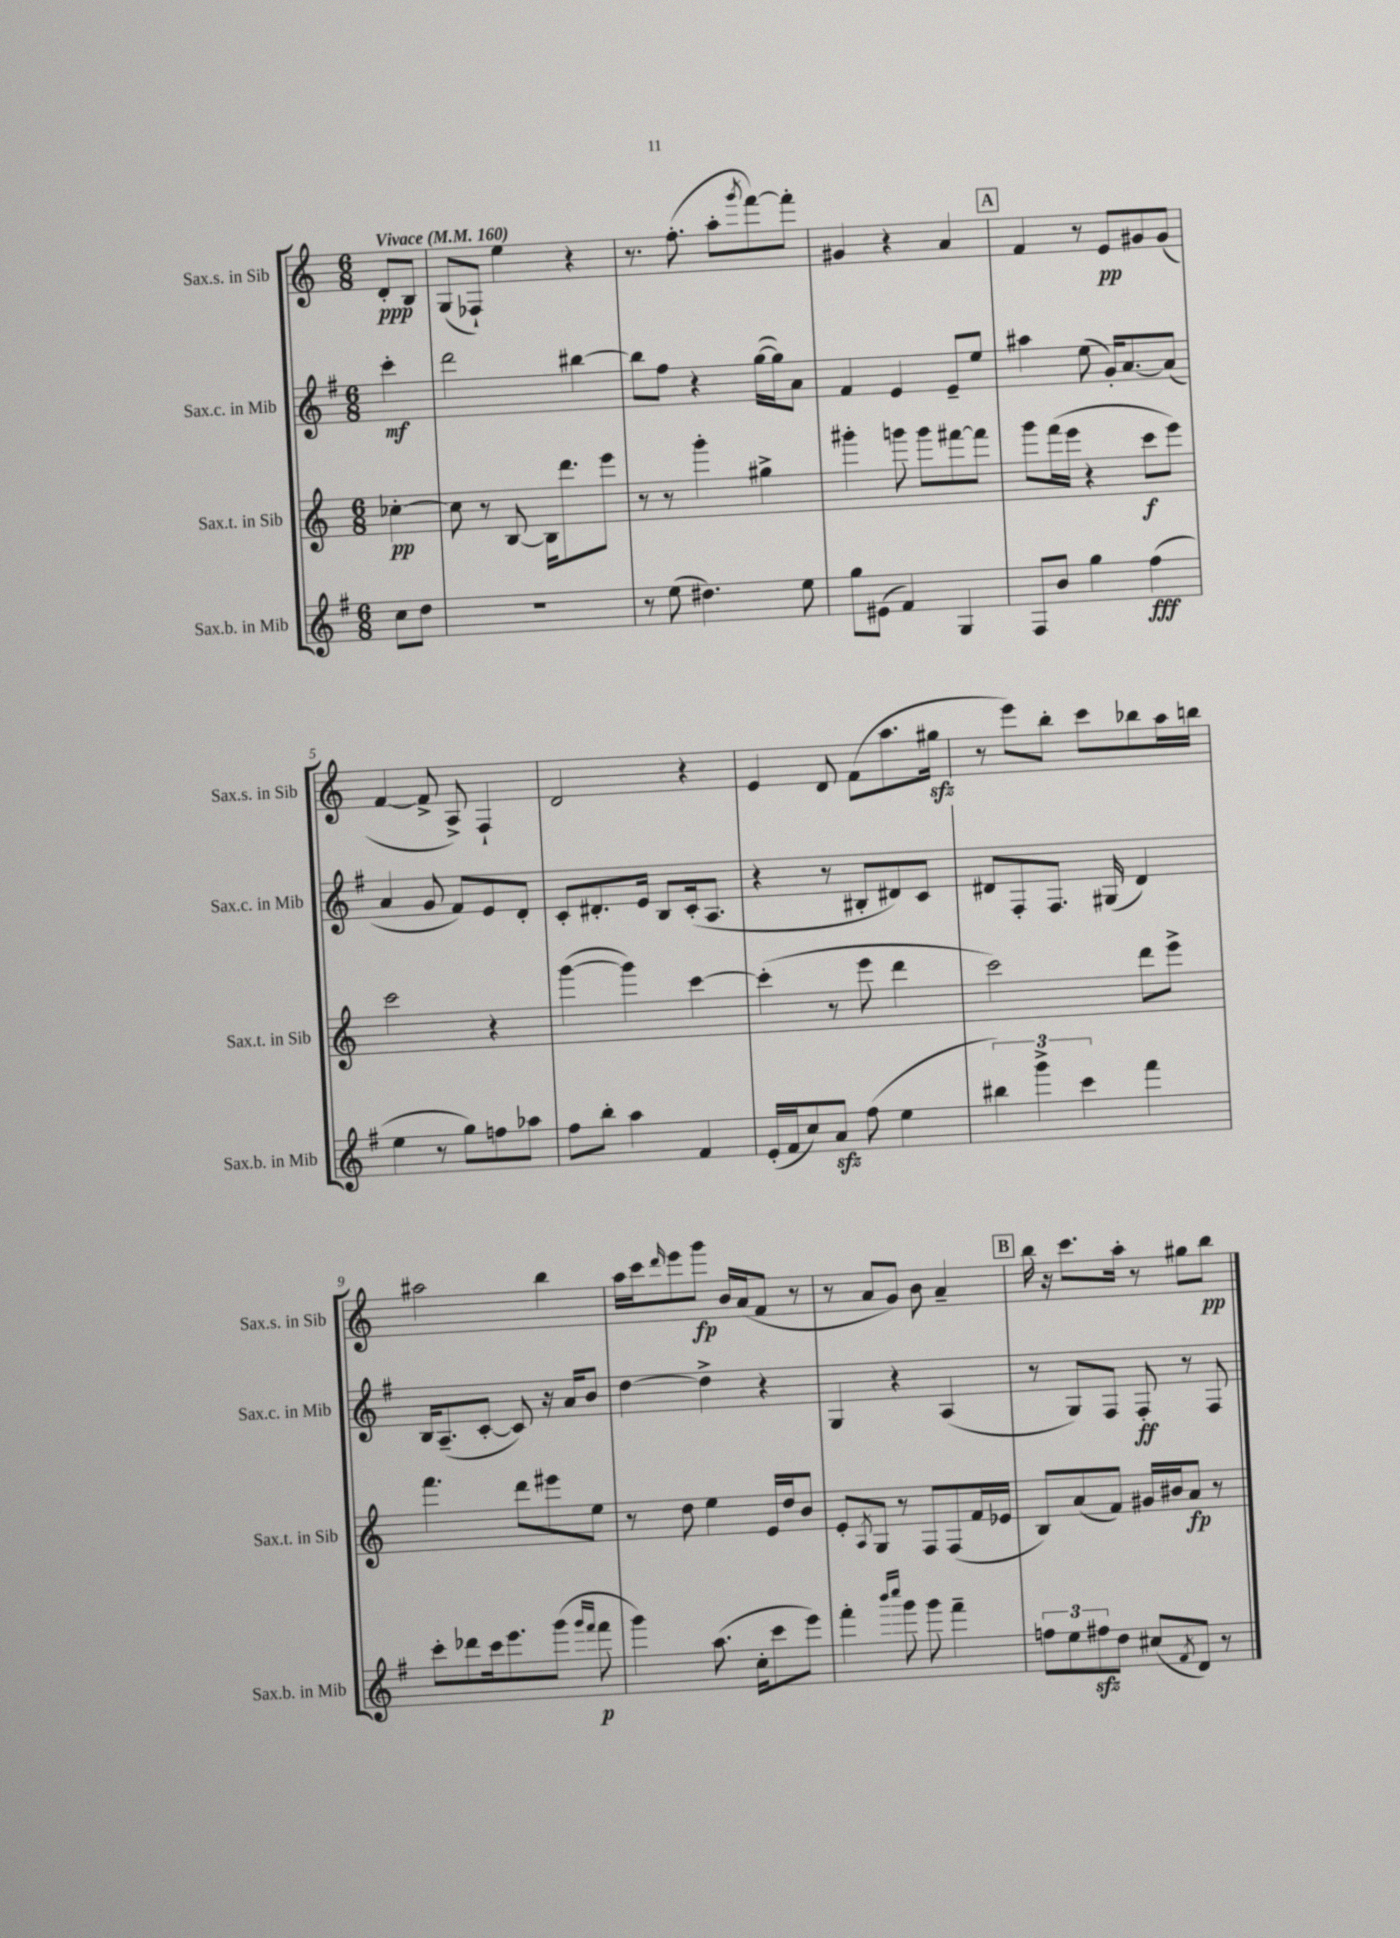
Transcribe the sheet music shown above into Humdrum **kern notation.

**kern	**kern	**kern	**kern
*staff4	*staff3	*staff2	*staff1
*clefG2	*clefG2	*clefG2	*clefG2
*k[f#]	*k[]	*k[f#]	*k[]
*M6/8	*M6/8	*M6/8	*M6/8
*MM160	*MM160	*MM160	*MM160
8cc	[4cc-'	4ccc'	8d'
8dd	.	.	8B
=	=	=	=
2.r	8cc-]	2ddd	(8G
.	8r	.	8F-`)
.	[8B	.	4ee
.	16B]	.	.
.	8.ddd	.	.
.	.	[4bb#	4r
.	8eee	.	.
=	=	=	=
8r	8r	8bb#]	8.r
(8ee	8r	8ff#	.
.	.	.	(8.ff'
4.dd#)	4ggg'	4r	.
.	.	.	8aa'
.	.	.	8qggg
.	4gg#^	([16gg	[8fff)
.	.	16gg])	.
8ee	.	8a	8fff']
=	=	=	=
8gg	4ggg#'	4f#	4g#
(8e#	.	.	.
4f#)	8ggg	4e	4r
.	8ggg	.	.
4G	[8fff#	8e~	4a
.	8fff#]	8ee	.
=	=	=	=
8F#	8ggg	4aa#	4f
8b	(16fff	.	.
.	16eee	.	.
4gg	4r	(8ee	8r
.	.	16g')	8e
.	.	[8.a	.
(4ff#	8ccc	.	8g#
.	8eee)	(8a]	(8g#
=	=	=	=
4ee	2ccc	4a	[4f
8r	.	8g	8f^]
8gg)	.	8f#)	8A^)
8ff	4r	8e	4F`
8aa-	.	8d'	.
=	=	=	=
8ff#	([4ggg	8c'	2d
8bb'	.	8.d#'	.
4aa	4ggg])	.	.
.	.	16e	.
.	.	8B	.
4f#	[4ccc	(16c'	4r
.	.	8.A	.
=	=	=	=
(16e'	(4ccc']	4r	4e
16f#	.	.	.
8cc)	.	.	.
8a	8r	8r	8d
(8ff#	8eee	8B#'	(8f
4ee	4ddd	8d#)	8.aa
.	.	8c	.
.	.	.	16gg#
=	=	=	=
6bb#)	2ccc)	8d#	8r
.	.	8F#'	8eee)
6ggg^	.	.	.
.	.	8.F#	8bb'
6ccc	.	.	.
.	.	.	8ccc
.	.	(16G#	.
4fff#	8ddd	4d#)	8bb-
.	8eee^	.	16aa
.	.	.	16bb
=	=	=	=
8ccc'	4.fff	16B	2aa#
.	.	(8.A~	.
8ddd-	.	.	.
16ccc	.	[8c'	.
8.eee	.	.	.
.	8ddd	8c])	.
(8ggg	8eee#	16r	4bb
.	.	16a	.
16qqggg	.	.	.
16qqfff#	.	.	.
8fff#	8ee	8b	.
=	=	=	=
4ggg)	8r	[4dd	16aa
.	.	.	16ccc
.	.	.	16qqddd
.	8dd	.	8eee
(8.aa	4ee	4dd^]	8ggg
.	.	.	16b
16cc'	.	.	(16a
8ccc	16e	4r	8f
.	16dd	.	.
8eee)	8b	.	8r
=	=	=	=
4fff#'	8e'	4G	8r
.	8qA	.	.
.	8G	.	8a
16qqbbb	.	.	.
16qqcccc	.	.	.
8ggg	8r	4r	8g)
8ggg	8F	.	8b
4fff#~	(8F	(4A	4a~
.	16f	.	.
.	16e-	.	.
=	=	=	=
12ff	8B)	8r	16bb
.	.	.	16r
12ee	.	.	.
.	(8a	8G)	8.ccc
12ff#	.	.	.
8dd	8f)	8F#	.
.	.	.	16aa'
(8cc#	16g#	8F#'	8r
.	16b#	.	.
8qf#	.	.	.
8d)	8a	8r	8gg#
8r	8r	8F#	8bb
==	==	==	==
*-	*-	*-	*-
